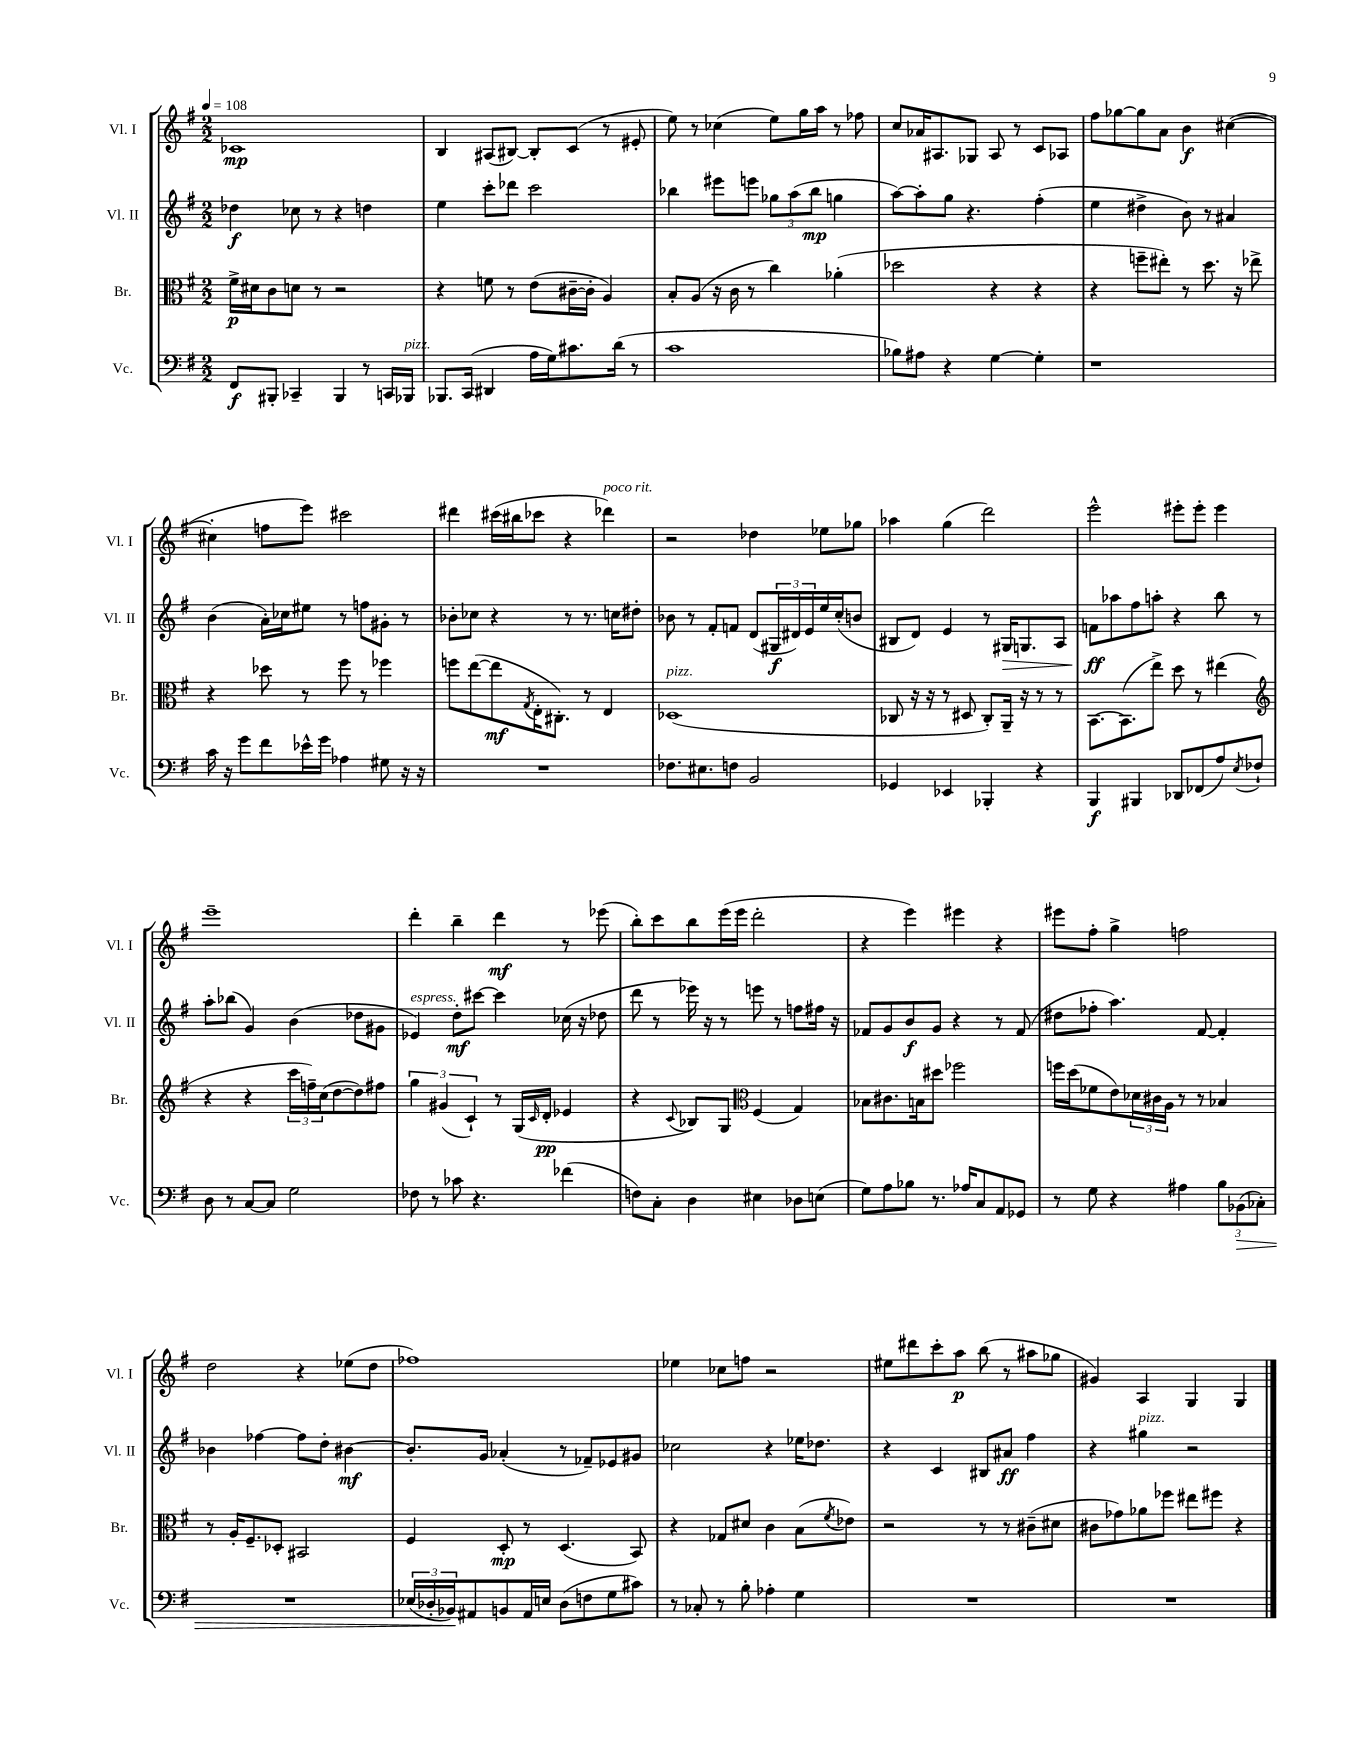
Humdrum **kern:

**kern	**kern	**kern	**kern
*staff4	*staff3	*staff2	*staff1
*clefF4	*clefC3	*clefG2	*clefG2
*k[f#]	*k[f#]	*k[f#]	*k[f#]
*M2/2	*M2/2	*M2/2	*M2/2
*MM108	*MM108	*MM108	*MM108
8FF#/L	16f#^\LL	4dd-\	1c-
.	16d#\J	.	.
8BBB#'/J	8c\	.	.
4CC-~/	8d\J	8cc-\	.
.	8r	8r	.
4BBB#/	2r	4r	.
8r	.	4dd\	.
16CC/LL	.	.	.
16BBB-/JJ	.	.	.
=	=	=	=
8.BBB-/L	4r	4ee\	4B/
(16CC/Jk	.	.	.
4DD#/	8f\	8ccc'\L	(8A#/L
.	8r	8ddd-\J	[8B#/J)
16A\LL	(8e\L	2ccc\	8B#'/]L
16G\J)	.	.	.
8.c#\	[16c#~\L	.	(8c/J
.	16c#'\]JJ	.	.
.	4A/)	.	8r
(16d\Jk	.	.	.
8r	.	.	8e#'/
=	=	=	=
1c	8B'/L	4bb-\	8ee\)
.	(8A/J	.	8r
.	16r	8eee#\L	(4cc-\
.	16c\	.	.
.	8r	8eee\J	.
.	4cc\)	12gg-\L	8ee\L)
.	.	(12aa\	.
.	.	.	16gg\L
.	.	12bb-\J	.
.	.	.	16aa\JJ
.	(4a-'\	4gg\	8r
.	.	.	8ff-\
=	=	=	=
8B-\L)	2dd-\	[8aa\L)	8cc/L
8A#\J	.	8aa'\]	16a-/K
.	.	.	8.A#/
4r	.	8gg\J	.
.	.	4.r	8G-/J
[4G\	4r	.	8A#/
.	.	.	8r
4G'\]	4r	(4ff#'\	8c/L
.	.	.	8A-/J
=	=	=	=
1r	4r	4ee\	8ff#\L
.	.	.	[8gg-\
.	8ff~\L	4dd#^\	8gg-\]
.	8ee#'\J)	.	8a\J
.	8r	8b\)	4b\
.	8.dd\	8r	.
.	.	4a#/	([4cc#\
.	16r	.	.
.	8ee-^\	.	.
=	=	=	=
16c\	4r	(4b\	4cc#'\]
16r	.	.	.
8g\L	.	.	.
8f#\	8dd-\	16a'\LL)	8ff\L
.	.	16cc-\J	.
16e-^^\L	8r	8ee#\J	8eee\J)
16g\JJ	.	.	.
4A-\	8ff#\	8r	2ccc#\
.	8r	8ff\L	.
8G#\	4ff-\	8g#'\J	.
16r	.	8r	.
16r	.	.	.
=	=	=	=
1r	8ff\L	8b-'\L	4ddd#\
.	([8ee\	8cc-\J	.
.	8ee\]	4r	(16ccc#\LL
.	.	.	16bb#\J
.	8qG/	.	.
.	16E'\K	.	8ccc-\J
.	8.C#'\J)	.	.
.	.	8r	4r
.	8r	8.r	.
.	4E/	.	4ddd-\)
.	.	16cc\LK	.
.	.	8dd#'\J	.
=	=	=	=
8.F-\L	(1D-	8b-\	2r
.	.	8r	.
8.E#\	.	.	.
.	.	8f#'/L	.
8F\J	.	8f/J	.
2BB/	.	(8d/L	4dd-\
.	.	24G#/L	.
.	.	24d#/)	.
.	.	24e/	.
.	.	16ee/	8ee-\L
.	.	(16cc'/J	.
.	.	8b/J	8gg-\J
=	=	=	=
4GG-/	8C-/	8B#/L	4aa-\
.	16r	8d/J)	.
.	16r	.	.
4EE-/	8r	4e/	(4gg\
.	8D#/	.	.
4BBB-'/	8C-'/L)	8r	2ddd\)
.	16AA~/Jk	16G#/LK	.
.	16r	8.G/	.
4r	8r	.	.
.	8r	8A/J	.
=	=	=	=
4BBB/	[8.BB\L	8f\L	2eee^^\
.	.	8aa-\	.
.	(8.BB\]	.	.
4BBB#/	.	8ff#\	.
.	8ee^\J)	8aa'\J	.
8DD-/L	8dd\	4r	8eee#'\L
(8FF-/	8r	.	8eee#'\J
8A/)	(4ee#\	8bb\	4eee#\
8qE/	.	.	.
8F-`/J	.	8r	.
=	=	=	=
*	*clefG2	*	*
8D\	4r	8aa'\L	1eee~
8r	.	(8bb-\J	.
[8C/L	4r	4g/)	.
8C/]J	.	.	.
2G\	24ccc\LL	(4b\	.
.	24ff~\)	.	.
.	(24cc\J	.	.
.	[8dd\	.	.
.	8dd\])	8dd-\L	.
.	8ff#\J	8g#\J	.
=	=	=	=
8F-\	6gg\	4e-/)	4ddd'\
8r	.	.	.
.	(6g#/	.	.
8c-\	.	8dd'\L	4bb~\
.	6c`/)	.	.
4.r	.	[8ccc#\J	.
.	8r	4ccc#\]	4ddd\
.	(16G/LL	.	.
.	16qqc/	.	.
.	16d'/JJ	.	.
(4f-\	4e-/	(16cc-\	8r
.	.	16r	.
.	.	8dd-\	(8eee-\
=	=	=	=
8F\L)	4r	8ddd\	8bb'\L)
8C'\J	.	8r	8ccc\
.	8qqc/	.	.
4D\	8B-/L)	16eee-\)	8bb\
.	.	16r	.
.	8G/J	8r	(16eee\L
.	.	.	16eee\JJ
*	*clefC3	*	*
4E#\	(4F#/	8eee\	2ddd'\
.	.	8r	.
8D-\L	4G/)	8ff\L	.
(8E\J	.	16ff#\Jk	.
.	.	16r	.
=	=	=	=
8G\L)	8B-\L	8f-/L	4r
8A\	8.c#\	8g/	.
8B-\J	.	8b/	4eee\)
.	16B\k	.	.
8.r	8dd#\J	8g/J	.
.	2ff-\	4r	4eee#\
16A-/LK	.	.	.
8C/	.	.	.
8AA/	.	8r	4r
8GG-/J	.	(8f-/	.
=	=	=	=
8r	16ff\LL	8dd#\L	8eee#\L
.	(16dd\J	.	.
8G\	8f-\	8ff-'\J	8ff#'\J
4r	8e\)	4.aa\)	4gg^\
.	24d-\L	.	.
.	24c#\	.	.
.	24A\JJ	.	.
4A#\	8r	.	2ff\
.	8r	[8f#/	.
12B\L	4B-/	4f#'/]	.
(12BB-\	.	.	.
12C-'\J)	.	.	.
=	=	=	=
1r	8r	4b-\	2dd\
.	16A'/LK	.	.
.	8.F#~/	.	.
.	.	[4ff-\	.
.	8D-'/J	.	.
.	2BB#/	8ff-\]L	4r
.	.	8dd'\J	.
.	.	[4b#\	(8ee-\L
.	.	.	8dd\J
=	=	=	=
(24E-/LL	4F#/	8.b#'/]L	1ff-)
24D-'/	.	.	.
24BB-/J)	.	.	.
8AA#/	.	.	.
.	.	16g/Jk	.
8BB/	8D'/	(4a-'/	.
16AA#/L	8r	.	.
16E/JJ	.	.	.
(8D-\L	(4.D/	8r	.
8F\	.	8f-~/L)	.
8G\	.	8e-/	.
8c#\J)	8BB/)	8g#/J	.
=	=	=	=
8r	4r	2cc-\	4ee-\
8C-'/	.	.	.
8r	8G-/L	.	8cc-\L
8B'\	8d#/J	.	8ff\J
4A-'\	4c\	4r	2r
4G\	(8B\L	16ee-\LK	.
.	.	8.dd-\J	.
.	8qf#/	.	.
.	8e-\J)	.	.
=	=	=	=
1r	2r	4r	8ee#\L
.	.	.	8ddd#\
.	.	4c/	8ccc'\
.	.	.	8aa\J
.	8r	8B#/L	(8bb\
.	8r	8a#/J	8r
.	(8c#~\L	4ff#\	8aa#\L
.	8d#\J	.	8gg-\J
=	=	=	=
1r	8c#\L	4r	4g#/)
.	8g-\)	.	.
.	8a-\	4gg#\	4A/
.	8ff-\J	.	.
.	8ee#\L	2r	4G/
.	8ff#\J	.	.
.	4r	.	4G/
==	==	==	==
*-	*-	*-	*-
